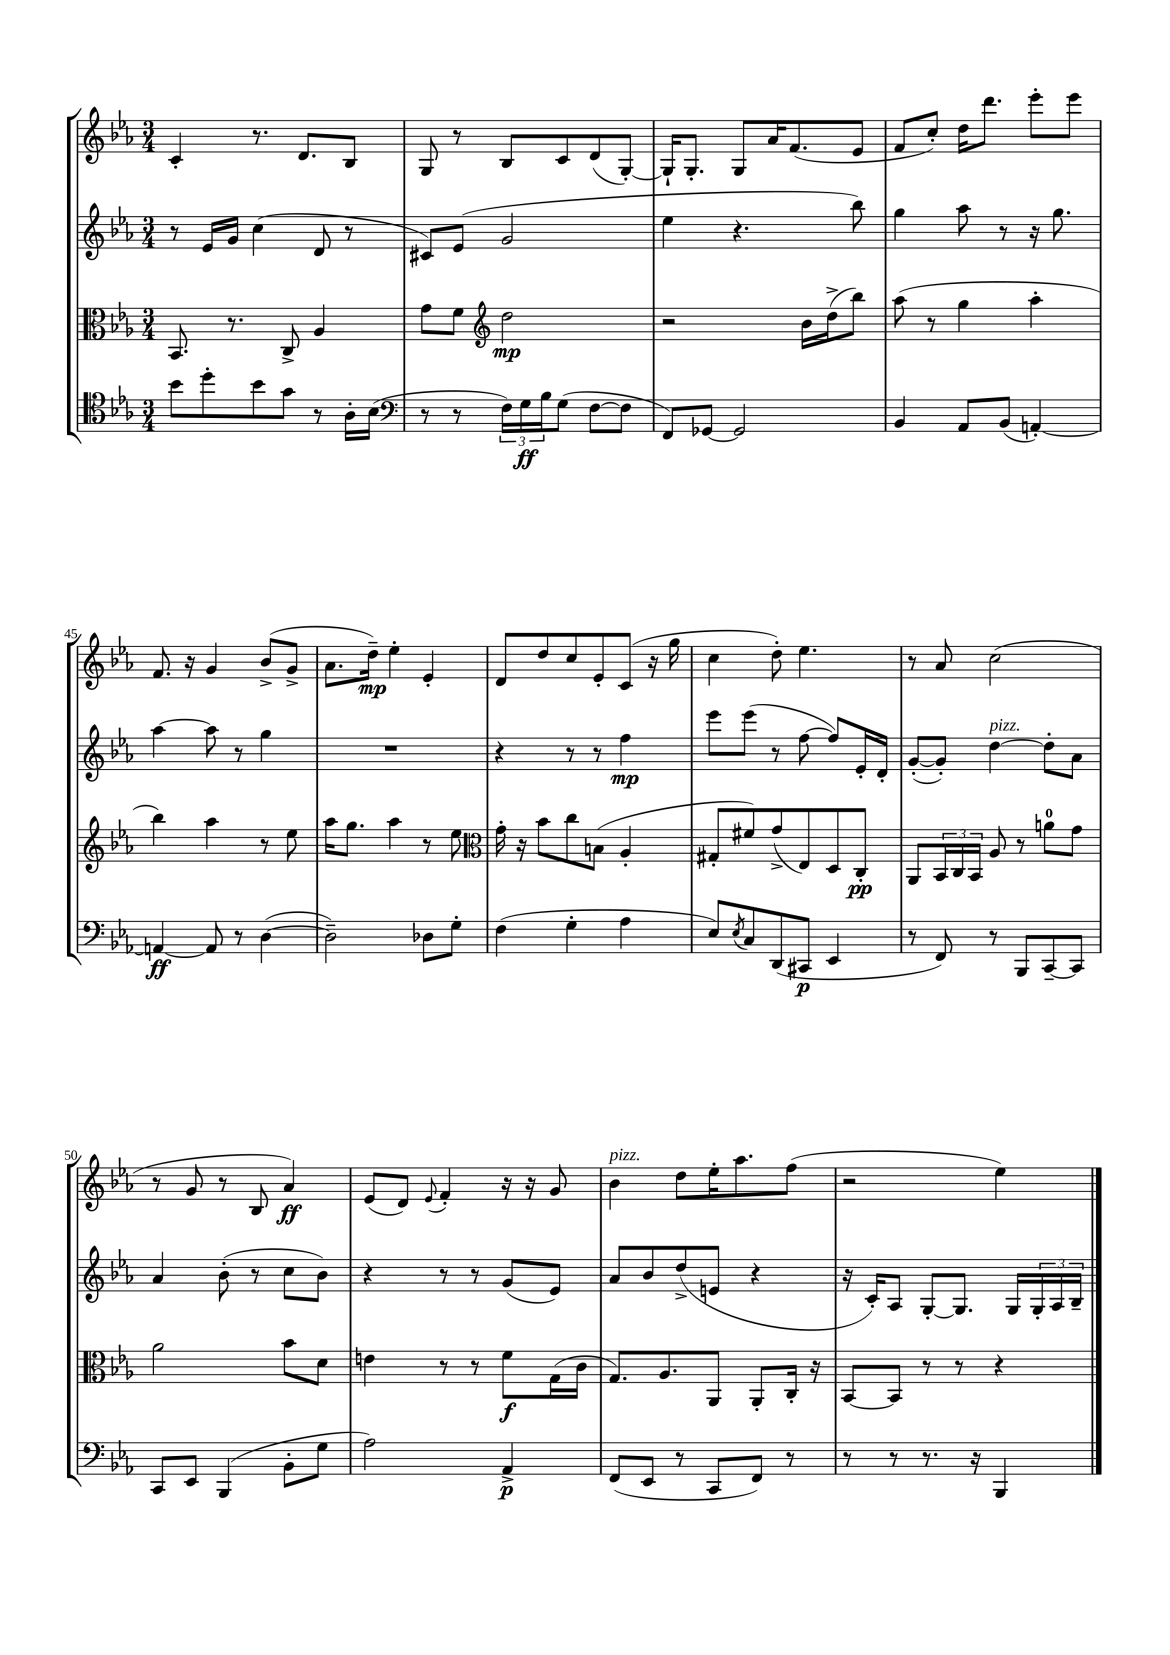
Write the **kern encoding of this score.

**kern	**kern	**kern	**kern
*staff4	*staff3	*staff2	*staff1
*clefC4	*clefC3	*clefG2	*clefG2
*k[b-e-a-]	*k[b-e-a-]	*k[b-e-a-]	*k[b-e-a-]
*M3/4	*M3/4	*M3/4	*M3/4
8b-\L	8.BB-/	8r	4c'/
8dd'\	.	16e-/LL	.
.	8.r	16g/JJ	.
8b-\	.	(4cc\	8.r
8g\J	8C^/	.	.
.	.	.	8.d/L
8r	4A-/	8d/	.
16A-'\LL	.	8r	8B-/J
(16B-\JJ	.	.	.
=	=	=	=
*clefF4	*	*	*
8r	8g\L	8c#/L)	8G/
8r	8f\J	(8e-/J	8r
*	*clefG2	*	*
24F\LL)	2dd\	2g/	8B-/L
24G\	.	.	.
24B-\J	.	.	.
(8G\J	.	.	8c/
[8F\L	.	.	(8d/
8F\]J	.	.	[8G'/J)
=	=	=	=
8FF/L)	2r	4ee-\	16G`/]LK
.	.	.	8.G'/J
[8GG-/J	.	.	.
2GG-/]	.	4.r	8G/L
.	.	.	16a-/K
.	.	.	(8.f/
.	16b-\LL	.	.
.	(16dd^\J	.	.
.	8bb-\J)	8bb-\)	8e-/J
=	=	=	=
4BB-/	(8aa-\	4gg\	8f/L
.	8r	.	8cc'/J)
8AA-/L	4gg\	8aa-\	16dd\LK
.	.	.	8.ddd\J
(8BB-/J	.	8r	.
[4AA'/)	4aa-'\	16r	8eee-'\L
.	.	8.gg\	.
.	.	.	8eee-\J
=	=	=	=
4AA/_	4bb-\)	[4aa-\	8.f/
.	.	.	16r
8AA/]	4aa-\	8aa-\]	4g/
8r	.	8r	.
([4D\	8r	4gg\	(8b-^/L
.	8ee-\	.	8g^/J
=	=	=	=
2D~\])	16aa-\LK	2.r	8.a-\L
.	8.gg\J	.	.
.	.	.	16dd~\Jk)
.	4aa-\	.	4ee-'\
8D-\L	8r	.	4e-'/
8G'\J	8ee-\	.	.
=	=	=	=
*	*clefC3	*	*
(4F\	16g'\	4r	8d/L
.	16r	.	.
.	8b-\L	.	8dd/
4G'\	8cc\	8r	8cc/
.	(8B\J	8r	8e-'/
4A-\	4A-'/	4ff\	(8c/J
.	.	.	16r
.	.	.	16gg\
=	=	=	=
8E-/L)	8G#'/L	8eee-\L	4cc\
8qE-/	.	.	.
8C/	8f#/)	(8eee-\J	.
(8DD/	(8g^/	8r	8dd'\)
8CC#/J	8E-/)	[8ff\	4.ee-\
4EE-/	8D/	8ff/]L)	.
.	8C'/J	16e-'/L	.
.	.	16d'/JJ	.
=	=	=	=
8r	8AA-/L	([8g'/L	8r
8FF/)	24BB-/L	8g'/]J)	8a-/
.	24C/	.	.
.	24BB-/JJ	.	.
8r	8A-/	[4dd\	(2cc\
8BBB-/L	8r	.	.
[8CC~/	8a\L	8dd'\]L	.
8CC/]J	8g\J	8a-\J	.
=	=	=	=
8CC/L	2a-\	4a-/	8r
8EE-/J	.	.	8g/
(4BBB-/	.	(8b-'\	8r
.	.	8r	8B-/
8BB-'\L	8b-\L	8cc\L	4a-/)
8G\J	8d\J	8b-\J)	.
=	=	=	=
2A-\)	4e\	4r	(8e-/L
.	.	.	8d/J)
.	.	.	8qqe-/
.	8r	8r	4f'/
.	8r	8r	.
4AA-^/	8f\L	(8g/L	16r
.	.	.	16r
.	(16G\L	8e-/J)	8g/
.	16c\JJ	.	.
=	=	=	=
(8FF/L	8.G/L)	8a-/L	4b-\
8EE-/J	.	8b-/	.
.	8.A-/	.	.
8r	.	(8dd^/	8dd\L
8CC/L	8AA-/J	8e/J	16ee-'\K
.	.	.	8.aa-\
8FF/J)	8AA-'/L	4r	.
8r	16C'/Jk	.	(8ff\J
.	16r	.	.
=	=	=	=
8r	[8BB-/L	16r	2r
.	.	16c'/LK)	.
8r	8BB-/]J	8A-/J	.
8.r	8r	[8G'/L	.
.	8r	8.G/]J	.
16r	.	.	.
4BBB-/	4r	.	4ee-\)
.	.	16G/LL	.
.	.	24G'/	.
.	.	24A-/	.
.	.	24B-~/JJ	.
==	==	==	==
*-	*-	*-	*-
